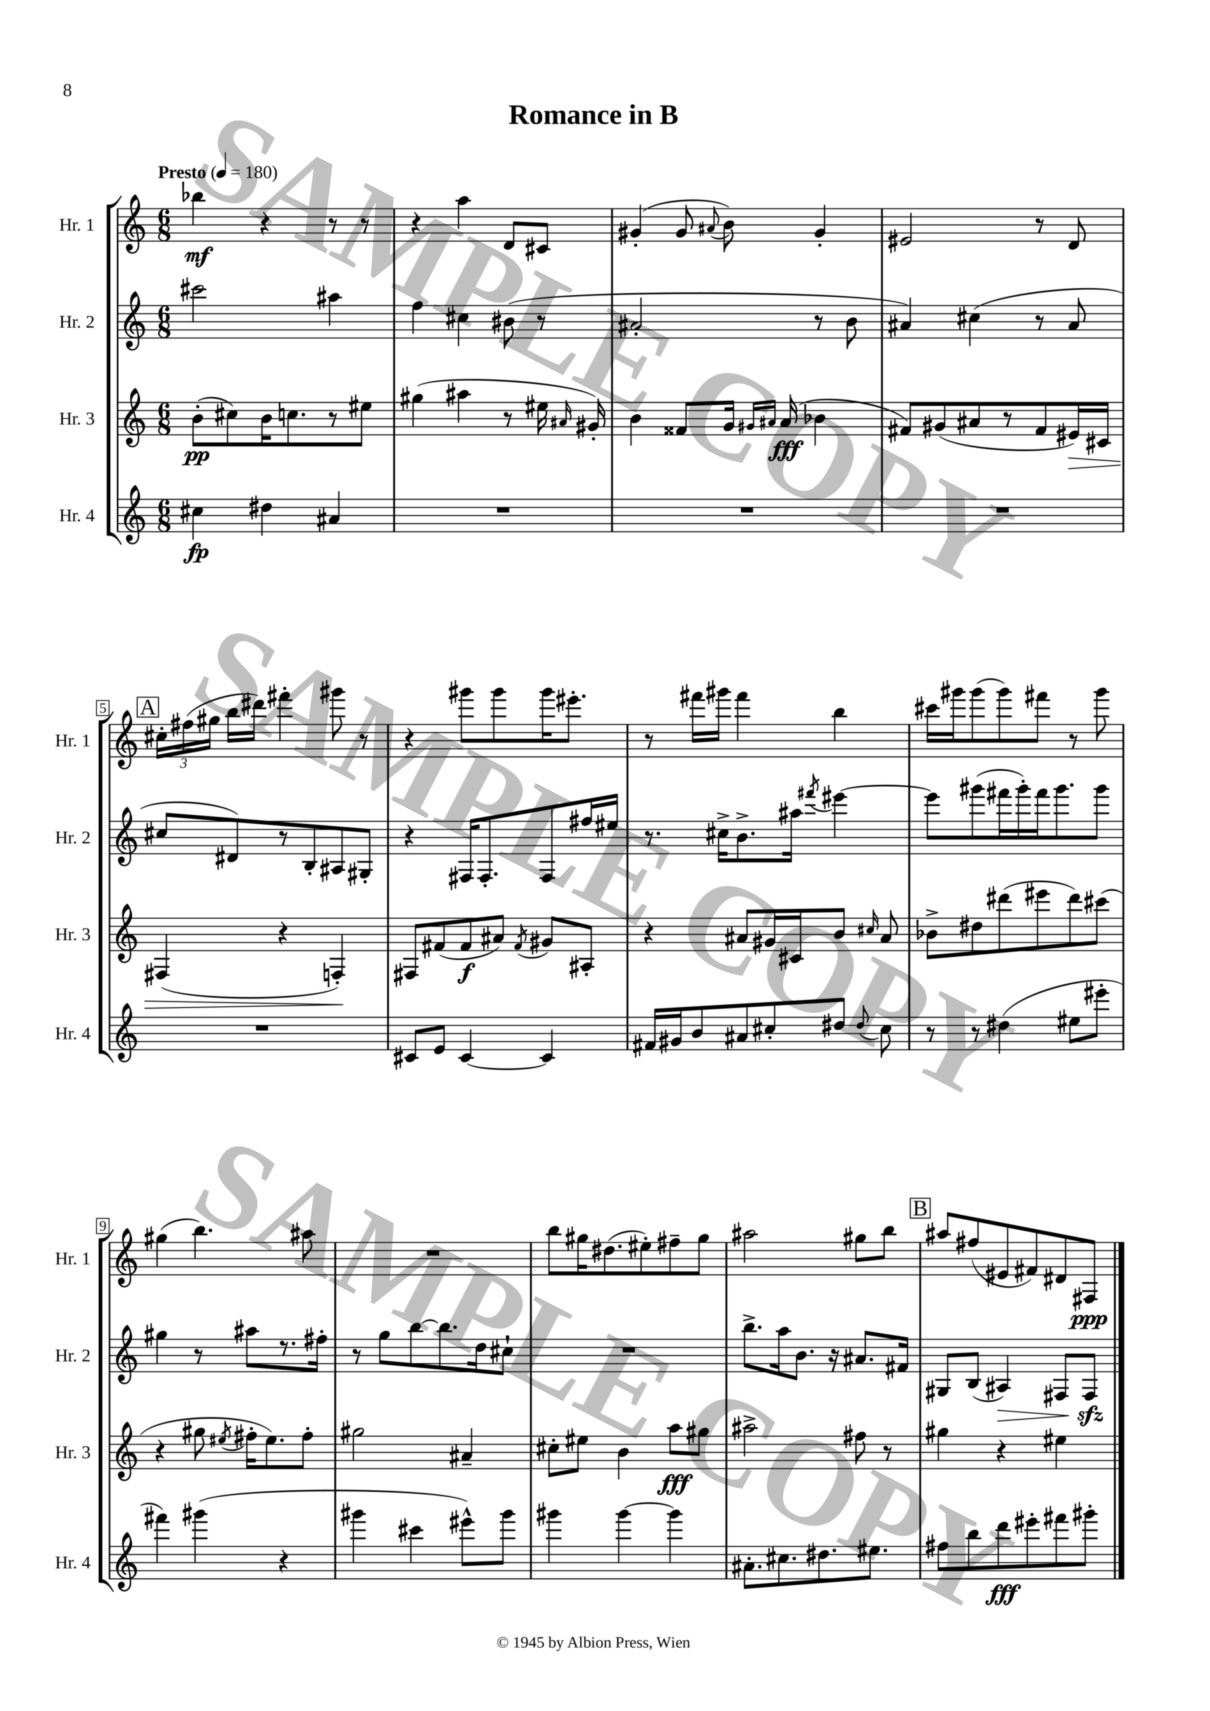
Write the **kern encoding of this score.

**kern	**kern	**kern	**kern
*staff4	*staff3	*staff2	*staff1
*clefG2	*clefG2	*clefG2	*clefG2
*k[]	*k[]	*k[]	*k[]
*M6/8	*M6/8	*M6/8	*M6/8
*MM180	*MM180	*MM180	*MM180
4cc#	(8b'	2ccc#	4bb-
.	8cc#)	.	.
4dd#	16b	.	4r
.	8.cc	.	.
4a#	8r	4aa#	8r
.	8ee#	.	8r
=	=	=	=
2.r	(4gg#	4ff	4r
.	4aa#	4cc#	4aa
.	8r	(8b#	8d
.	16ee#	8r	8c#
.	16qqa#	.	.
.	16g#')	.	.
=	=	=	=
2.r	4b	2a#'	(4g#'
.	8f##	.	8g#
.	.	.	8qqa#
.	16g	.	8b)
.	16qqg#	.	.
.	16qqa#	.	.
.	(16a#	.	.
.	4b-	8r	4g#'
.	.	8b	.
=	=	=	=
2.r	8f#)	4a#)	2e#
.	(8g#	.	.
.	8a#	(4cc#	.
.	8r	.	.
.	8f#	8r	8r
.	16e#)	8a#	8d
.	16c#	.	.
=	=	=	=
2.r	(4F#	8cc#	24cc#'
.	.	.	(24ff#
.	.	.	24gg#
.	.	8d#)	16bb
.	.	.	16ddd#)
.	4r	8r	4fff#'
.	.	8B'	.
.	4F')	8A#	8ggg#
.	.	8G#'	8r
=	=	=	=
8c#	8F#	4r	4r
8e	(8f#	.	.
[4c#	8f#	16F#	8ggg#
.	.	8.F#'	.
.	8a#)	.	8ggg#
.	8qf#	.	.
4c#]	8g#	8F#	16ggg#
.	.	.	8.eee#'
.	8A#'	16ff#	.
.	.	16ee#	.
=	=	=	=
16f#	4r	8.r	8r
16g#	.	.	.
8b	.	.	16fff#
.	.	16cc#^	16ggg#
8a#	8a#	8.b^	4fff#
8cc#'	16g#	.	.
.	16c#	16aa#	.
.	.	8qfff#	.
8dd#	8b	[4eee#	4bb
8qqdd#	16qqcc#	.	.
8cc#	8a#	.	.
=	=	=	=
8r	8b-^	8eee#]	16ccc#
.	.	.	16ggg#
8r	8dd#	(8ggg#	(8ggg#
(4dd#	(8ddd#	16fff#	8ggg#)
.	.	16ggg#')	.
.	8eee#	16fff#	8fff#
.	.	8.ggg#	.
8ee#	8ddd#)	.	8r
8eee#'	(8ccc#	8ggg#	8ggg#
=	=	=	=
4fff#)	4r	4gg#	(4gg#
(4ggg#	8gg#	8r	4.bb)
.	8qee#	.	.
.	16ff#'	8aa#	.
.	8.ee#)	.	.
4r	.	8.r	.
.	8ff#'	.	8aa#
.	.	16ff#'	.
=	=	=	=
4ggg#	2gg#	8r	2.r
.	.	8gg	.
4ccc#	.	[8bb	.
.	.	8.bb]	.
8eee#^^)	4a#~	.	.
.	.	16dd	.
8ggg#	.	8cc#`	.
=	=	=	=
4ggg#	8cc#'	2.r	8bb
.	8ee#	.	16gg#
.	.	.	(8.dd#
[4ggg#	4b	.	.
.	.	.	8ee#')
4ggg#]	8aa	.	8ff#~
.	8gg#	.	8gg#
=	=	=	=
8.a#'	2aa#^	8.bb^	2aa#
8.cc#	.	16aa	.
.	.	8.b	.
8.dd#	.	.	.
.	.	16r	.
.	8ff#	8.a#	8gg#
8.ee#	.	.	.
.	8r	.	8bb
.	.	16f#	.
=	=	=	=
8ff#	4gg#	8G#	8aa#
8bb	.	(8B	(8ff#
8ddd	4r	4A#)	8e#
8eee#'	.	.	8f#)
8fff#	4ee#	8F#	8d#
8ggg#'	.	8F#	8F#
==	==	==	==
*-	*-	*-	*-
